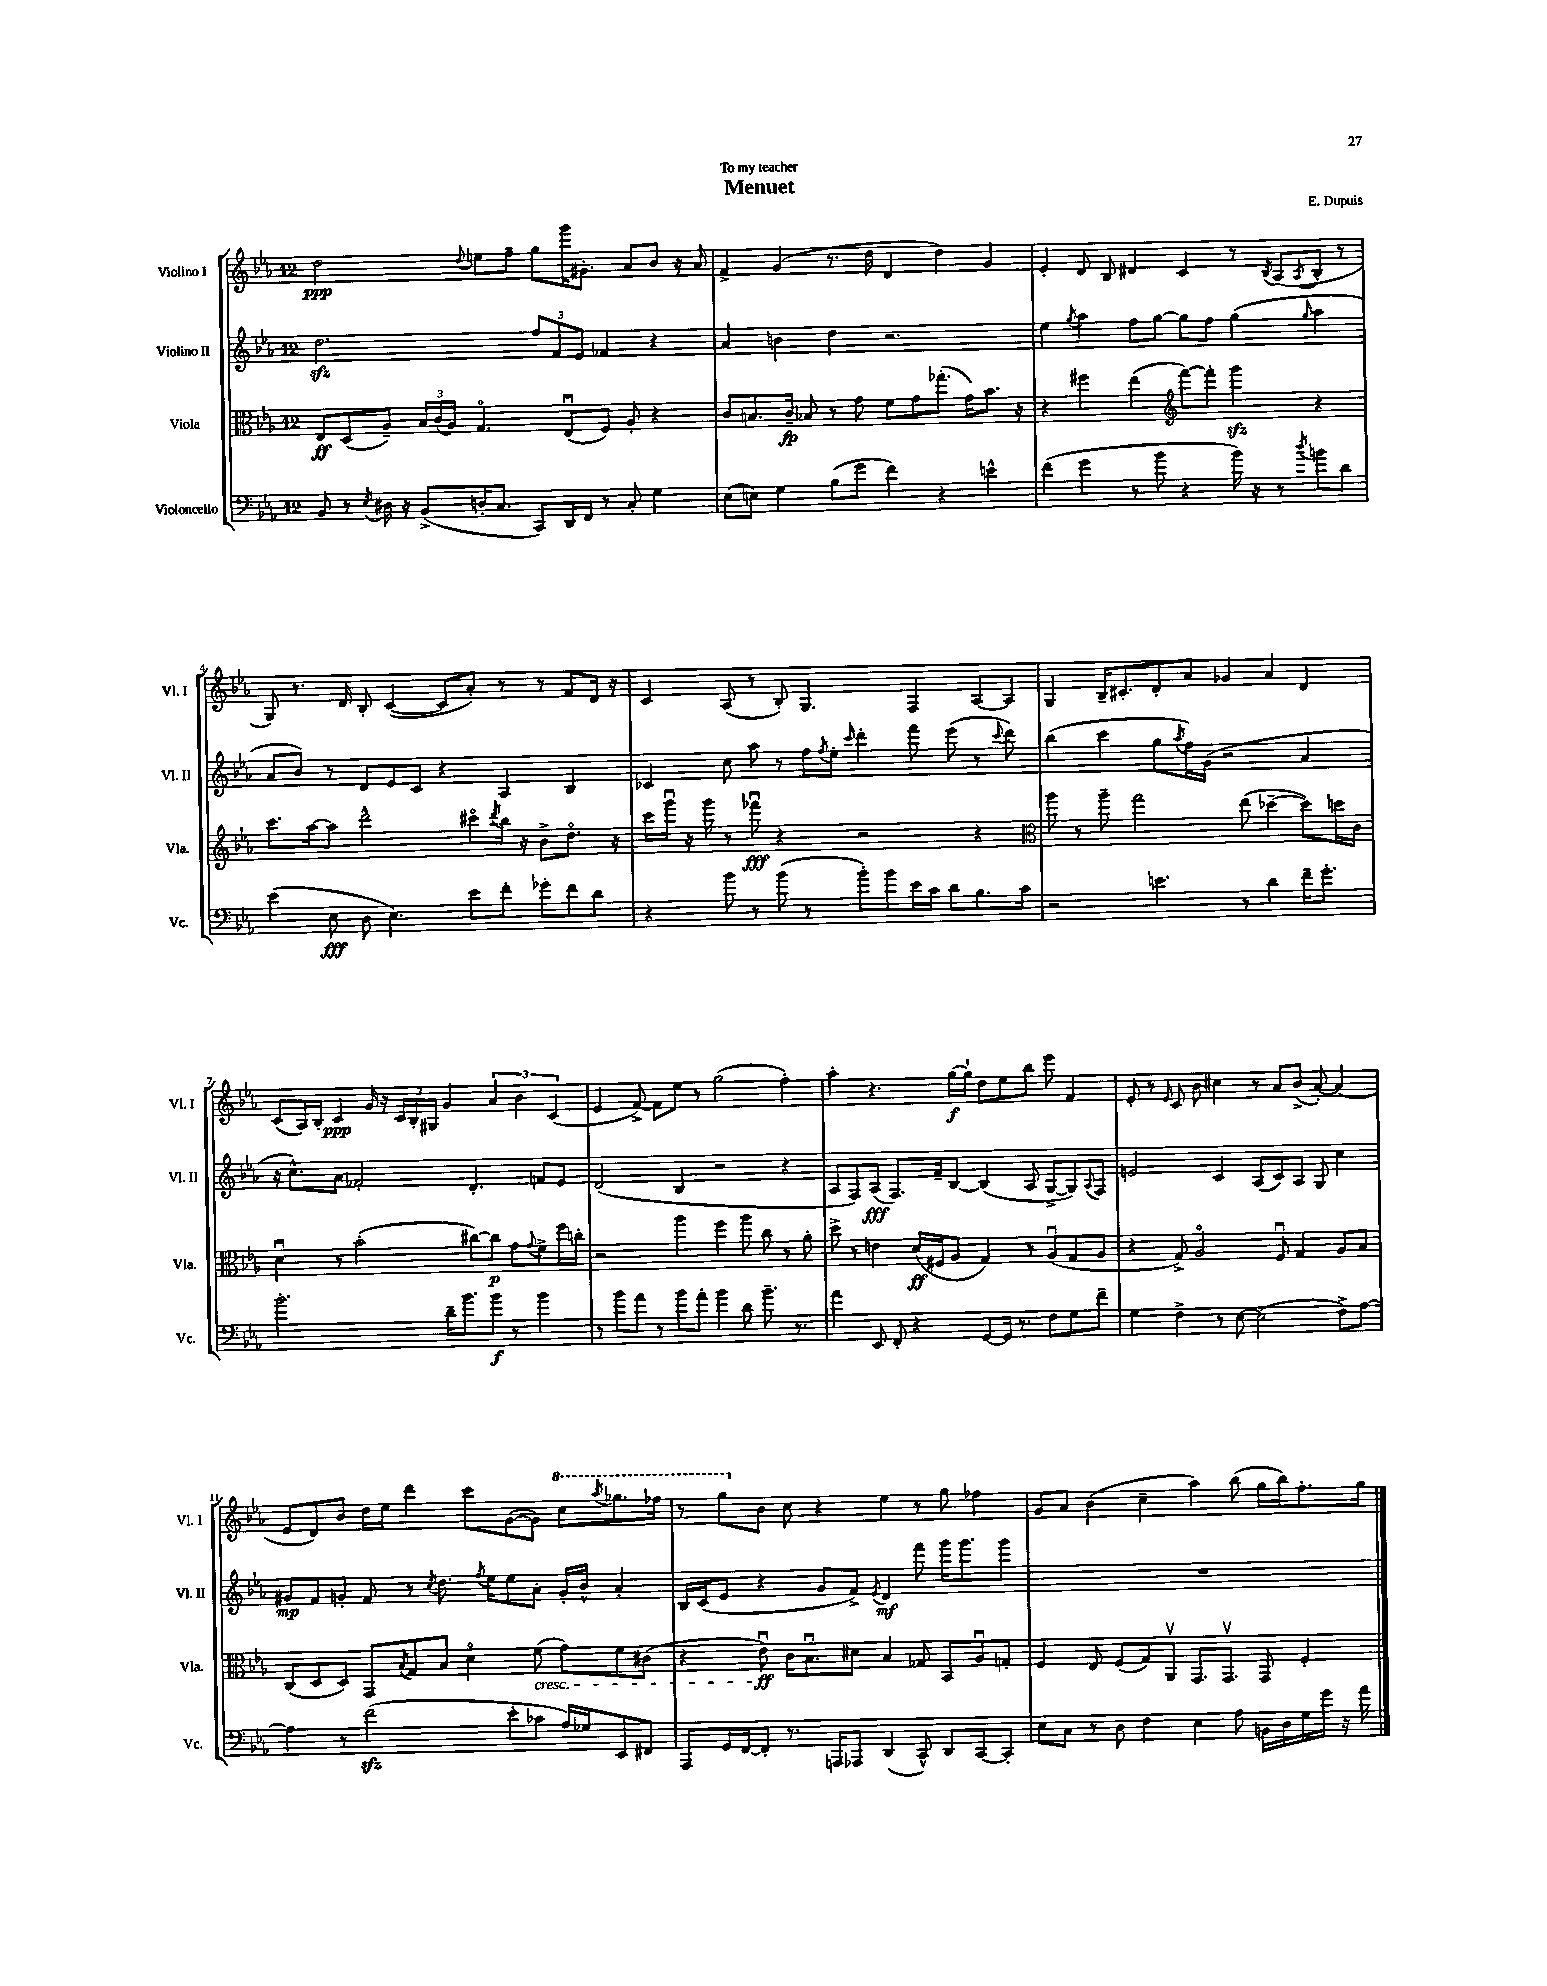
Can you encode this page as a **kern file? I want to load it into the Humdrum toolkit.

**kern	**kern	**kern	**kern
*staff4	*staff3	*staff2	*staff1
*clefF4	*clefC3	*clefG2	*clefG2
*k[b-e-a-]	*k[b-e-a-]	*k[b-e-a-]	*k[b-e-a-]
*M12/8	*M12/8	*M12/8	*M12/8
8BB-	8E-	2.dd	2dd
8r	(8D	.	.
8qE-	.	.	.
16D#	8A-~)	.	.
16r	.	.	.
(8BB-^	24B-	.	.
.	(24c	.	.
.	24A-)	.	.
.	.	.	8qqdd
16D'	4.Go	.	8ee
8.C	.	.	.
.	.	.	8ff~
8CC)	.	12ff	8gg
.	.	12f	.
16DD	(8E-u	.	16ggg
.	.	12e-	.
16FF	.	.	8.g#'
8r	8F)	4f-	.
8C'	8A-'	.	8a-
4G	4r	4r	8b-
.	.	.	16r
.	.	.	16a-
=	=	=	=
(8E-	8c	4a-	4f^
8E)	8.B	.	.
4G	.	4b	(4g
.	16c~	.	.
.	8B-	.	.
(8B-	8r	4dd	8.r
8g	8g	.	.
.	.	.	16dd
4f)	8f	2.r	4d
.	8g	.	.
4r	(8.gg-'	.	4dd)
.	16g)	.	.
4e^^	8.b-	.	4g
.	16r	.	.
=	=	=	=
(4f	4r	4ee-	4e-'
.	.	8qgg	.
4g	4ff#	4aa-	8d
.	.	.	8B-
8r	(4ee-	8ff	4d#
8b-	.	[8gg	.
*	*clefG2	*	*
4r	[8fff)	8gg]	4c
.	8fff']	8ff	.
16b-)	4ggg	(4gg	8r
16r	.	.	.
.	.	.	8qB-
8r	.	.	(8A-
8qdd	.	16qqgg	8qA-
8b	4r	4aa-	8B-'
8d	.	.	8r
=	=	=	=
(4e-	8.ccc	8a-	8G)
.	.	8b-)	8.r
.	[16aa-	.	.
8E-	8aa-]	8r	.
.	.	.	16d
8D	2ddd^^	8d	8B-'
4.E-)	.	8e-	([4c
.	.	8c	.
.	.	4r	8c]
8e-	8ccc#o	.	8a-')
.	8qddd	.	.
8f'	16bb-	4A-	8r
.	16r	.	.
8g-'	8b-^	.	8r
8f	8.ddo	4B-	8f
8d	.	.	16d
.	16r	.	16r
=	=	=	=
4r	16ccc	4c-	4c
.	16gggu	.	.
.	16r	.	.
.	16ggg	.	.
8b-	8r	8cc	(8A-
8r	8fff-u	8aa-	8r
(8b-	4r	8r	8B-')
8r	.	16ff	4.G
.	.	8qff	.
.	.	16ee-'	.
.	.	16qqccc	.
8b-')	2r	4ddd'	.
8b-	.	.	.
16e-	.	8fff	4F
16c	.	.	.
8d	.	(8eee-	.
8.B-	4r	8r	[8A-
.	.	8qqccc	.
.	.	8ddd)	8A-]
16c	.	.	.
=	=	=	=
*	*clefC3	*	*
2r	8aa-	(4bb-	4G
.	8r	.	.
.	8aa-~	4ccc	16B-~
.	.	.	8.c#'
.	2gg	.	.
4.e	.	8gg	8d'
.	.	8qaa-	.
.	.	16ff)	8a-
.	.	(16g	.
.	.	2r	4g-
8r	(8ee-	.	.
4d	[4dd-~	.	4a-
16f~	8dd-])	4a-	4d
8.g'	.	.	.
.	16dd	.	.
.	16c	.	.
=	=	=	=
2.b-'	4du	16r	(8c
.	.	8.cc^^)	.
.	.	.	16A-)
.	.	.	16B-'
.	8r	8a-	4c
.	(2b-'	2f-'	.
.	.	.	16g
.	.	.	16r
.	.	.	24c
.	.	.	24B-'
.	.	.	24G#
16d~	.	.	4g
8.b-	.	.	.
.	[8cc#)	4.d'	.
8b-	8cc#]	.	6a-
8r	8g	.	.
.	.	.	6b-
.	8qqg	.	.
4b-	8f^	8f	.
.	.	.	(6c
.	16ff	8e-	.
.	16cc'	.	.
=	=	=	=
8r	2r	(2d	4e-
8b-	.	.	.
8a-	.	.	[8f^)
8r	.	.	8f]
8b-	4aa-	4B-	8ee-
8a-'	.	.	8r
4b-	4ff	2r	(2gg
8d	8aa-	.	.
8.b-~	8cc	.	.
.	8r	4r	4ff')
8.r	.	.	.
.	8a-'	.	.
=	=	=	=
4a-	8dd^	8A-	4aa-'
.	8r	8F)	.
8EE-	4e	(8A-	4.r
8FF'	.	8.F)	.
4r	(16d	.	.
.	16F#	16f~	.
.	8A-	[8B-	[16gg
.	.	.	16gg`]
[8GG	4G)	(4B-]	8dd
16GG]	.	.	8ee-
8.r	.	.	.
.	8r	8A-	8bb-
8F	(8A-u	[8G^	8eee-
8G	8G	8G])	4f
.	.	8qqA-	.
8f~	8A-	8F	.
=	=	=	=
4G	4r	2e	8e-'
.	.	.	8r
.	.	.	16qqe-
4F^	8G^)	.	8c
.	2A-o	.	8b-
8r	.	4c	4cc#
[8E-	.	.	.
(2E-]	.	(8A-	8r
.	8Fu	8c)	8a-
.	4G	8A-	(8b-^
.	.	8G	[8a-')
8F^)	8A-	4cc	(4a-]
[8A-	8B-	.	.
=	=	=	=
4A-]	(8C	8g#	8e-
.	8D	8f	8d)
8r	8D)	8g'	8b-
(2f	8GG	8f	16dd
.	.	.	16ee-
.	8qB-	.	.
.	8G	8r	4ddd
.	.	8qcc	.
.	8B-	8.dd	.
.	4do	.	8ccc
.	.	8qff	.
.	.	16ee-	.
8e-'	.	8ee-	([8g
8c-	(8f	8a-'	8g])
16A-)	8g)	16g'	8ccc
16G-	.	16b-^^	.
.	.	.	8qaaa-
8EE-	8f	4a-'	8.ggg-
8FF#	(8c#	.	.
.	.	.	16fff-
=	=	=	=
8AAA-	4r	16B-	8r
.	.	(16c	.
16GG	.	8e-	8ggg
[16FF	.	.	.
8FF']	8e-u)	4r	8b-
8.r	16c	.	8cc
.	8.B-u	.	.
.	.	8g	4r
16AAA	.	.	.
8AAA-	8d#	8f^)	.
.	.	8qe-	.
(4DD	4B-	4d	4ee-
8CC^^)	8G-	8fff	8r
8DD	8BB-	16ggg	8gg
.	.	8.ggg	.
[8CC	8A-u	.	4ff-
8CC']	8G'	8ggg	.
=	=	=	=
8E-	4F	1.r	8g
8C	.	.	8a-
8r	8E-	.	(4b-
8D	(8F	.	.
4F	8G)	.	4cc~
.	8AA-v	.	.
4E-	8.GG	.	4aa-)
.	8.GGv	.	.
8A-	.	.	(8bb-
16BB	8GG	.	16gg
16D	.	.	16bb-)
16G	4F'	.	8.ff'
16g	.	.	.
16r	.	.	.
16a-	.	.	16gg
==	==	==	==
*-	*-	*-	*-
